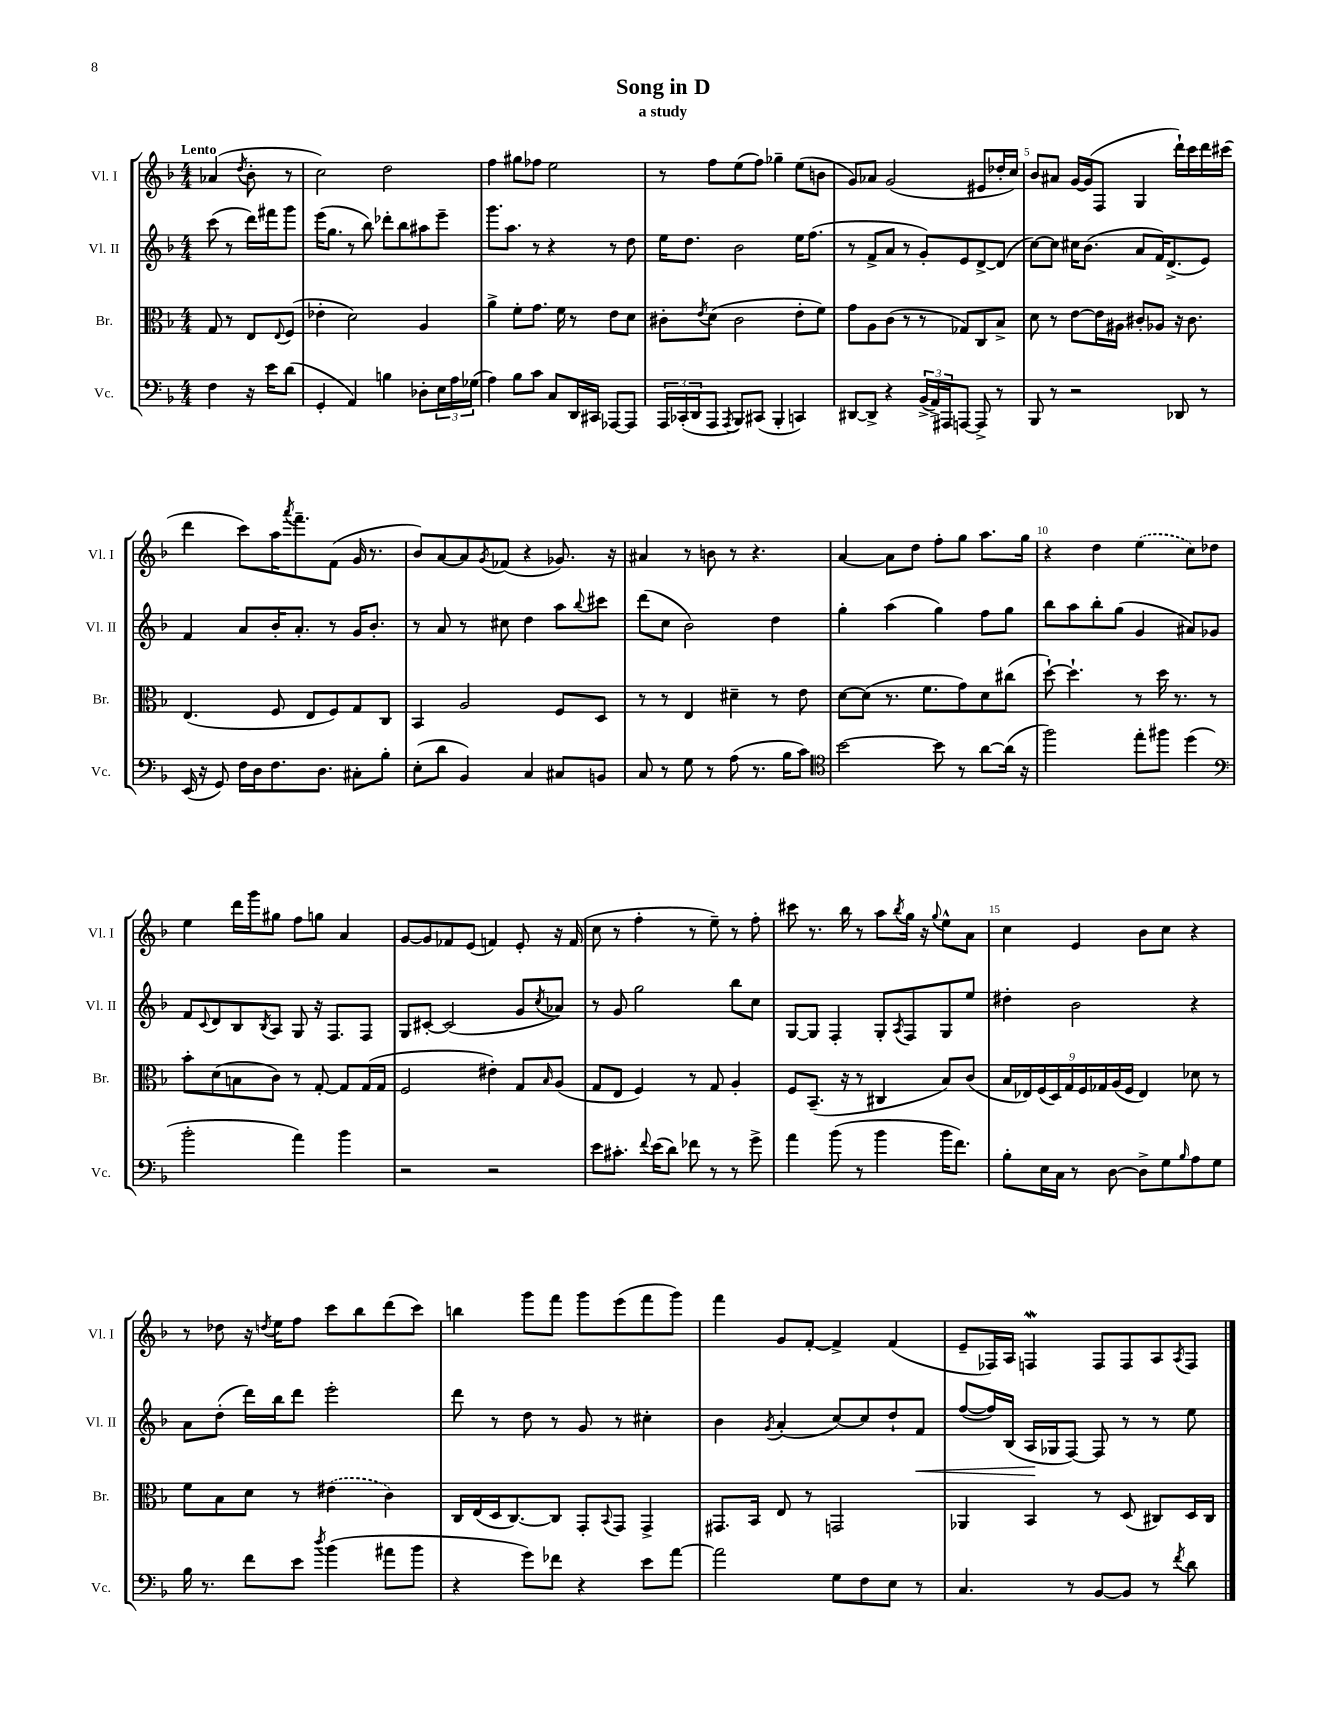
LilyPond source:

\header { title = "Song in D" subtitle = "a study" }
<<
\new StaffGroup <<
\new Staff = "s0" \with { instrumentName = "Vl. I" shortInstrumentName = "Vl. I" } {
    \clef treble \key f \major \numericTimeSignature \time 4/4 \partial 2 \tempo "Lento"
    aes'4( \acciaccatura { d''8 } bes'8-. r8 |
    c''2) d''2 |
    f''4 gis''8 fes''8 e''2 |
    r8 f''8 e''8( f''8) ges''4-- e''8( b'8 |
    g'8) aes'8 g'2( eis'8 des''16-. c''16) |
    bes'8 ais'8 g'16~ g'16( f8 g4 d'''16-!) c'''16 d'''16 cis'''16( |
    d'''4 c'''8) a''16 \acciaccatura { a'''8 } f'''8.-- f'8( g'16 r8. |
    bes'8) a'8~ a'8 \acciaccatura { g'8 } fes'8( r4 ges'8.) r16 |
    ais'4 r8 b'8 r8 r4. |
    a'4~ a'8 d''8 f''8-. g''8 a''8. g''16 |
    r4 d''4 \once \slurDashed e''4( c''8) des''8 |
    e''4 d'''16 g'''16 gis''8 f''8 g''8 a'4 |
    g'8~ g'8 fes'8 e'8( f'4) e'8-. r16 f'16( |
    c''8 r8 f''4-. r8 e''8--) r8 f''8-. |
    cis'''8 r8. bes''16 r8 a''8 \acciaccatura { bes''8 } g''16 r16 \appoggiatura { g''8 } e''8-^ a'8 |
    c''4 e'4 bes'8 c''8 r4 |
    r8 des''8 r16 \acciaccatura { d''8 } e''16 f''8 c'''8 bes''8 d'''8( c'''8) |
    b''4 g'''8 f'''8 g'''8 e'''8( f'''8 g'''8) |
    f'''4 g'8 f'8~-. f'4-> f'4( |
    e'8-- fes16) a16 f4\mordent f8 f8 a8 \acciaccatura { a8 } f8 \bar "|." |
}
\new Staff = "s1" \with { instrumentName = "Vl. II" shortInstrumentName = "Vl. II" } {
    \clef treble \key f \major \numericTimeSignature \time 4/4 \partial 2
    c'''8( r8 d'''16) fis'''16 g'''8 |
    e'''16( g''8. r8 bes''8) des'''8-. bes''8 ais''8 e'''8-- |
    g'''8. a''8. r8 r4 r8 d''8 |
    e''16 d''8. bes'2 e''16 f''8.( |
    r8 f'8-> a'8 r8 g'8-.) e'8 d'8~-> d'8( |
    c''8~) c''8 cis''16 bes'8.( a'8 f'16) d'8.->( e'8) |
    f'4 a'8 bes'16-. a'8.-. r8 g'16 bes'8.-. |
    r8 a'8 r8 cis''8 d''4 a''8 \appoggiatura { bes''8 } cis'''8 |
    d'''8( c''8 bes'2) d''4 |
    g''4-. a''4( g''4) f''8 g''8 |
    bes''8 a''8 bes''8-. g''8( g'4 ais'8) ges'8 |
    f'8 \appoggiatura { c'8 } d'8 bes8 \acciaccatura { bes8 } a8 g8 r16 f8. f8 |
    g8 cis'8~-. cis'2( g'8 \acciaccatura { c''8 } aes'8) |
    r8 g'8 g''2 bes''8 c''8 |
    g8~ g8 f4-. g8-. \acciaccatura { a8 } f8 g8 e''8 |
    dis''4-. bes'2 r4 |
    a'8 d''8-.( d'''16) bes''16 d'''8 e'''2-. |
    d'''8 r8 d''8 r8 g'8 r8 cis''4-. |
    bes'4 \acciaccatura { g'8 } a'4-.( c''8~) c''8 d''8-! f'8\< |
    f''8~( f''16) bes16( a16\! ges16 f8~) f8 r8 r8 e''8 \bar "|." |
}
\new Staff = "s2" \with { instrumentName = "Br." shortInstrumentName = "Br." } {
    \clef alto \key f \major \numericTimeSignature \time 4/4 \partial 2
    g8 r8 e8 \appoggiatura { e8 } f8( |
    ees'4-. d'2) a4 |
    a'4-> f'8-. g'8. f'16 r8 e'8 d'8 |
    cis'8-. \acciaccatura { e'8 } d'8( cis'2 e'8-. f'8) |
    g'8 a8 c'8( r8 r8 ges8) c8 bes8-> |
    d'8 r8 e'8~ e'16 ais16 cis'8-. aes8 r16 cis'8. |
    e4.( f8 e8 f8) g8 c8 |
    bes,4 a2 f8 d8 |
    r8 r8 e4 dis'4-- r8 e'8 |
    d'8~ d'8( r8. f'8. g'8) d'8 cis''8( |
    d''8~-!) d''4.-! r8 d''16 r8. r8 |
    bes'8-. d'8( b8 c'8) r8 g8~-. g8 g16( g16 |
    f2 eis'4-.) g8 \grace { bes16 } a8( |
    g8 e8 f4) r8 g8 a4-. |
    f8 bes,8.--( r16 r8 cis4 bes8) c'8( |
    \tuplet 9/8 { bes16 ees16) f16( d16) g16 f16 ges16 a16( f16 } ees4) des'8 r8 |
    f'8 bes8 d'8 r8 \once \slurDashed eis'4( c'4) |
    c16 e16( d16 c8.~) c8 g,8-. \appoggiatura { bes,8 } g,8 g,4-> |
    gis,8. bes,16 e8 r8 g,2 |
    aes,4 bes,4 r8 d8( cis8) d16 cis16 \bar "|." |
}
\new Staff = "s3" \with { instrumentName = "Vc." shortInstrumentName = "Vc." } {
    \clef bass \key f \major \numericTimeSignature \time 4/4 \partial 2
    f4 r16 e'16 d'8( |
    g,4-. a,4) b4 des8-. \tuplet 3/2 { e16 a16 ges16( } |
    a4) bes8 c'8 c8 d,16 cis,16 aes,,8~ aes,,8 |
    \tuplet 3/2 { a,,16 ces,16-.( d,16 } a,,8 \acciaccatura { a,,8 } bes,,8) cis,8( bes,,4-. c,4) |
    dis,8~ dis,8-> r4 \tuplet 3/2 { bes,16->( a,16->) ais,,16 } a,,8~ a,,8-> r8 |
    bes,,8 r8 r2 des,8 r8 |
    e,16( r16 g,8) f16 d16 f8. d8. cis8-. bes8-. |
    e8-.( d'8 bes,4) c4 cis8 b,8 |
    c8 r8 g8 r8 a8( r8. bes16 c'8) |
    \clef tenor bes'2~ bes'8 r8 a'8~ a'16( r16 |
    f''2) e''8-. fis''8 d''4( |
    \clef bass bes'2-. a'4) bes'4 |
    r2 r2 |
    e'8 cis'8.-. \appoggiatura { f'8 } e'16( d'8) fes'8 r8 r8 g'8-> |
    a'4 bes'8( r8 bes'4 bes'16 f'8.) |
    bes8-. e16 c16 r8 d8~ d8-> g8 \grace { bes16 } a8 g8 |
    bes16 r8. f'8 e'8 \acciaccatura { d''8 } bes'4( ais'8 bes'8 |
    r4 g'8) fes'8 r4 e'8 a'8~ |
    a'2 g8 f8 e8 r8 |
    c4. r8 bes,8~ bes,8 r8 \acciaccatura { f'8 } d'8 \bar "|." |
}
>>
>>
\layout { \context { \Score \override BarNumber.break-visibility = ##(#f #t #t) barNumberVisibility = #(every-nth-bar-number-visible 5) } }
